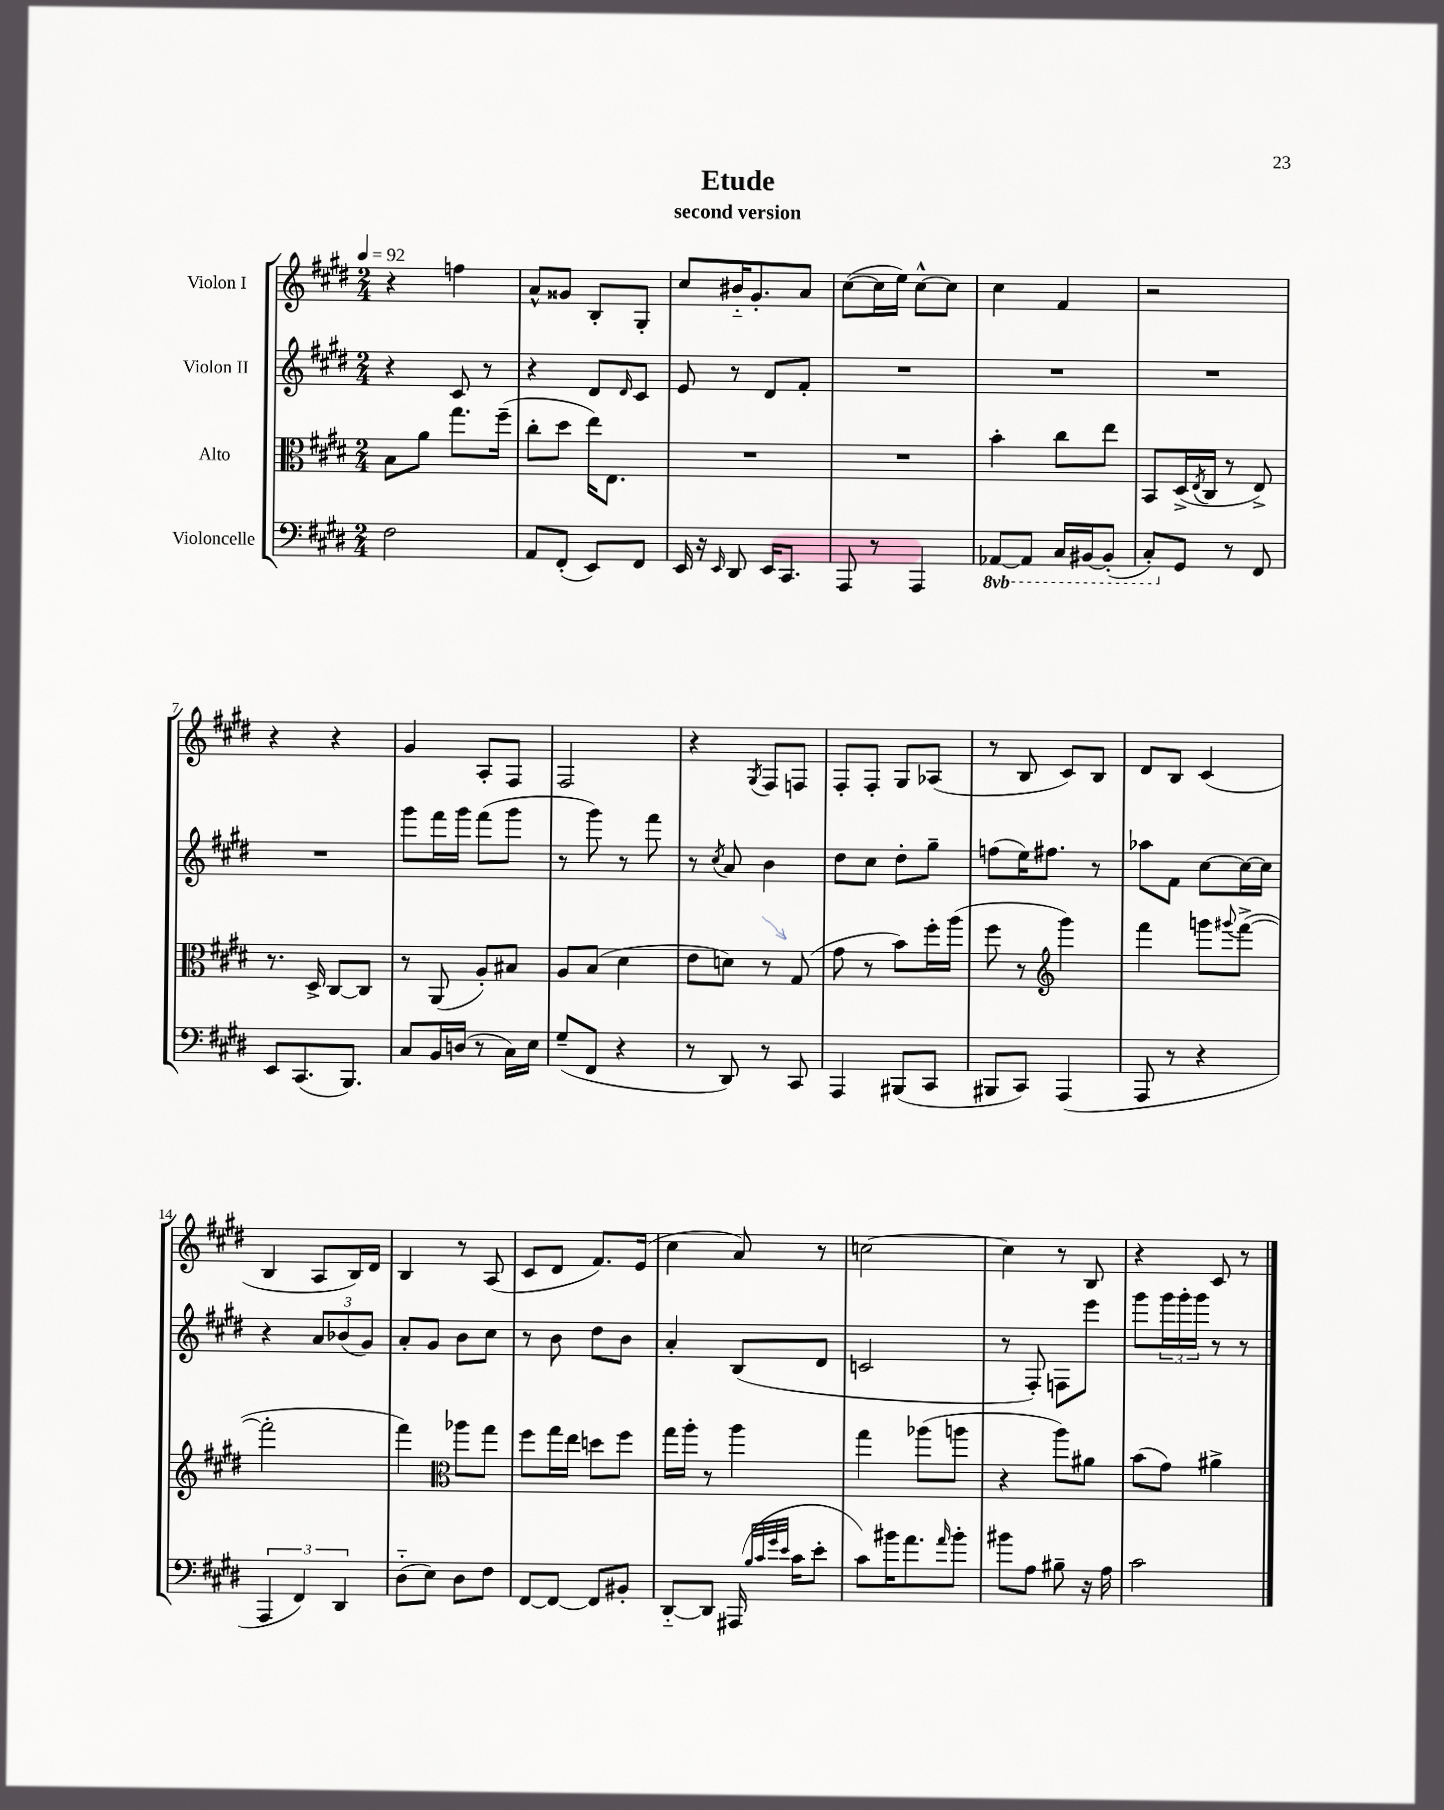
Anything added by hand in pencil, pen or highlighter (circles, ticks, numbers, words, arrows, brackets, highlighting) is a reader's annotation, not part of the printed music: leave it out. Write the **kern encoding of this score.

**kern	**kern	**kern	**kern
*part4	*part3	*part2	*part1
*staff4	*staff3	*staff2	*staff1
*I"Violoncelle	*I"Alto	*I"Violon II	*I"Violon I
*clefF4	*clefC3	*clefG2	*clefG2
*k[f#c#g#d#]	*k[f#c#g#d#]	*k[f#c#g#d#]	*k[f#c#g#d#]
*M2/4	*M2/4	*M2/4	*M2/4
*MM92	*MM92	*MM92	*MM92
=1	=1	=1	=1
2F#\	8B\L	4r	4r
.	8a\J	.	.
.	8.gg#\L	8c#/	4ffn\
.	.	8r	.
.	(16ff#~\Jk	.	.
=2	=2	=2	=2
8AA/L	8cc#'\L	4r	8a^^/L
(8FF#'/J	8dd#\J	.	8g##X/J
8EE/L)	16ee\KL)	8d#/L	8B'/L
.	8.E\J	.	.
.	.	16qqd#/	.
8FF#/J	.	8c#/J	8G#'/J
=3	=3	=3	=3
16EE/	2r	8e/	8cc#/L
16r	.	.	.
16qqEE/	.	.	.
8DD#/	.	8r	16b#X/K
.	.	.	8.g#'/
16EE/KL	.	8d#/L	.
8.CC#/J	.	.	.
.	.	8f#'/J	8a/J
=4	=4	=4	=4
8AAA/	2r	2r	([8cc#\L
8r	.	.	16cc#\L]
.	.	.	16ee\JJ)
4AAA/	.	.	[8cc#^^\L
.	.	.	8cc#\J]
=5	=5	=5	=5
*8ba	*	*	*
[8AAA-X/L	4b'\	2r	4cc#\
8AAA-/J]	.	.	.
16CC#/LL	8cc#\L	.	4f#/
[16BBB#X/J	.	.	.
(8BBB#'/J]	8ee\J	.	.
=6	=6	=6	=6
8CC#'/L)	8BB/L	2r	2r
*X8ba	*	*	*
8GG#/J	(16D#^/L	.	.
.	8qE/	.	.
.	16C#/JJ	.	.
8r	8r	.	.
8FF#/	8E^/)	.	.
!!LO:LB:g=z
=7	=7	=7	=7
8EE/L	8.r	2r	4r
(8.CC#/	.	.	.
.	16D#^/	.	.
.	[8C#/L	.	4r
8.BBB/J)	.	.	.
.	8C#/J]	.	.
=8	=8	=8	=8
8C#/L	8r	8ggg#\L	4g#/
16BB/L	(8AA/	16fff#\L	.
(16Dn/JJ	.	16ggg#\JJ	.
8r	8A'/L)	(8fff#\L	8A'/L
16C#\LL)	8B#X/J	8ggg#\J	8F#/J
16E\JJ	.	.	.
=9	=9	=9	=9
(8G#~/L	8A/L	8r	2F#/
8FF#/J	(8B/J	8ggg#\)	.
4r	4d#\	8r	.
.	.	8fff#\	.
=10	=10	=10	=10
8r	8e\L	8r	4r
.	.	8qcc#/	.
8DD#/)	8dn\J)	8a/	.
.	.	.	8qG#/
8r	8r	4b\	8F#/L
8CC#/	(8G#/	.	8Fn/J
=11	=11	=11	=11
4AAA/	8g#\	8dd#\L	8F#'/L
.	8r	8cc#\J	8F#'/J
(8BBB#X/L	8b\L)	8dd#'\L	8G#/L
8CC#/J	16ff#'\L	8gg#~\J	(8A-X/J
.	(16aa\JJ	.	.
=12	=12	=12	=12
8BBB#X/L	8ff#\	(8ffn\L	8r
8CC#/J)	8r	16ee\K)	8B/
.	.	8.ff#X\J	.
*	*clefG2	*	*
(4AAA/	4ggg#\)	.	8c#/L)
.	.	8r	8B/J
=13	=13	=13	=13
8AAA/	4fff#\	8aa-X\L	8d#/L
8r	.	8f#\J	8B/J
4r	8gggn\L	[8cc#\L	(4c#/
.	8qqggg#X/	.	.
.	([8fff#^\J	16cc#\L_	.
.	.	16cc#\JJ]	.
!!LO:LB:g=z
=14	=14	=14	=14
6AAA/	2fff#'\]	4r	4B/
6FF#/)	.	.	.
.	.	12a/L	8A/L
6DD#/	.	(12b-X/	.
.	.	.	16B/L)
.	.	12g#/J)	.
.	.	.	16d#/JJ
=15	=15	=15	=15
(8D#\L	4fff#\)	8a'/L	4B/
8E\J)	.	8g#/J	.
*	*clefC3	*	*
8D#\L	8aa-X\L	8b\L	8r
8F#\J	8gg#\J	8cc#\J	(8A/
=16	=16	=16	=16
[8FF#/L	8ff#\L	8r	8c#/L
8FF#/J_	16gg#\L	8b\	8d#/J
.	16ee\JJ	.	.
8FF#/L]	8ddn\L	8dd#\L	8.f#/L)
8BB#X'/J	8ff#\J	8b\J	.
.	.	.	(16e/Jk
=17	=17	=17	=17
[8DD#/L	16gg#\LL	4a'/	4cc#\
.	16aa'\JJ	.	.
8DD#/J]	8r	.	.
(16AAA#X/	4aa\	(8B/L	8a/)
32qqB/LLL	.	.	.
32qqc#/	.	.	.
32qqg#/	.	.	.
32qqe/JJJ	.	.	.
16c#\KL	.	.	.
8e'\J	.	8d#/J	8r
=18	=18	=18	=18
8c#\L)	4gg#\	2cn/	[2ccn\
16b#X\K	.	.	.
8.a\	.	.	.
.	(8aa-X\L	.	.
16qqa/	.	.	.
8b#'\J	8aan\J	.	.
=19	=19	=19	=19
8b#X\L	4r	8r	4cc\]
8A\J	.	8F#'/)	.
8B#X~\	8aa\L)	8Fn\L	8r
16r	8a#X\J	8eee\J	8B/
16A\	.	.	.
=20	=20	=20	=20
2c#\	(8b\L	8ggg#\L	4r
.	8g#\J)	24ggg#\L	.
.	.	24ggg#'\	.
.	.	24ggg#\JJ	.
.	4a#X^\	8r	8c#/
.	.	8r	8r
==	==	==	==
*-	*-	*-	*-
